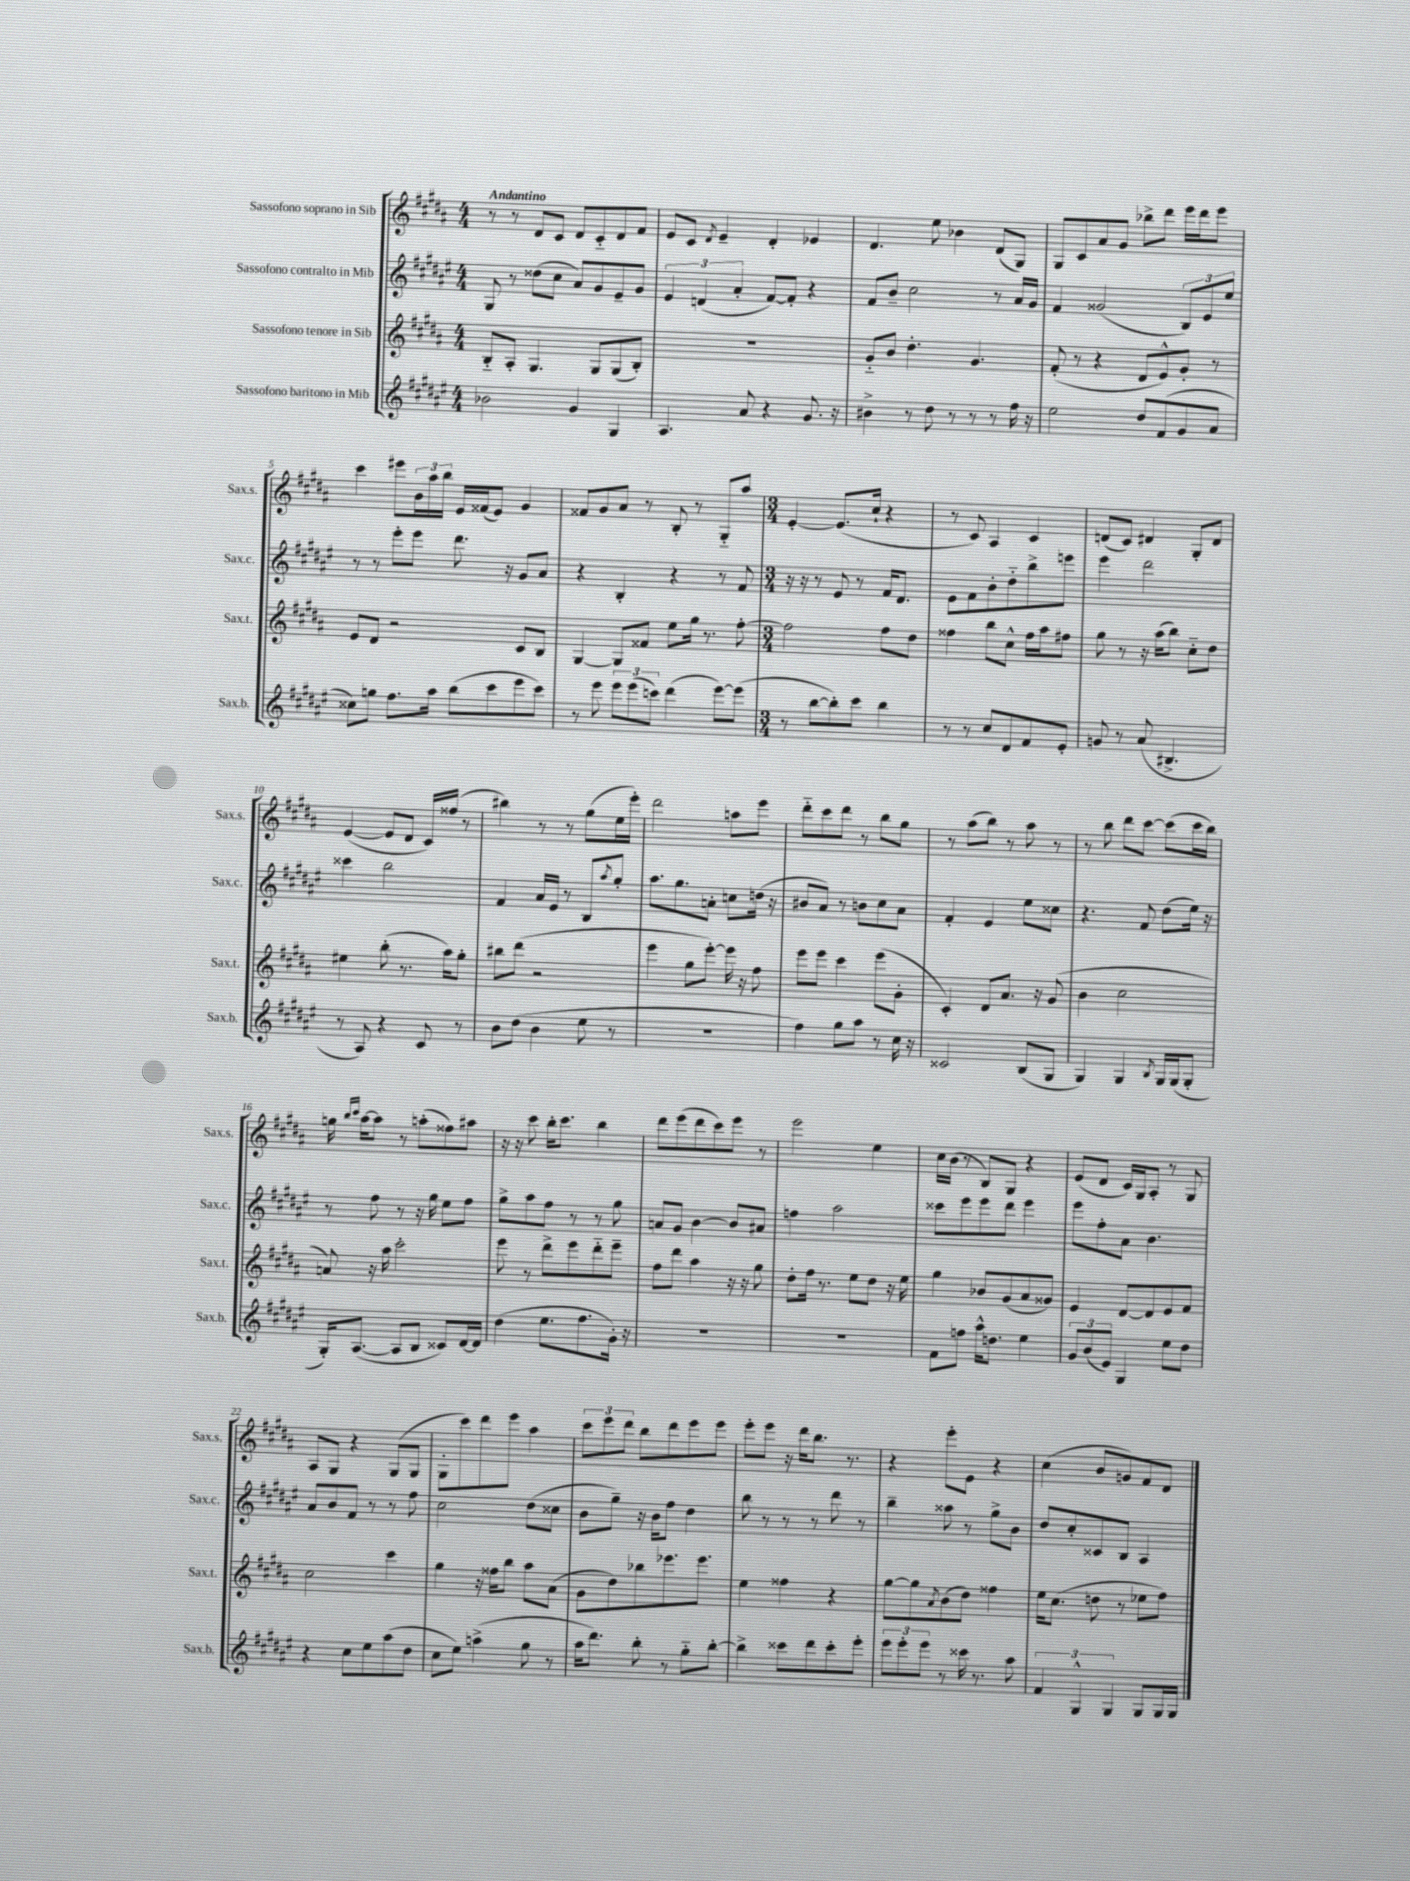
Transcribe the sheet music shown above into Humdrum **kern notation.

**kern	**kern	**kern	**kern
*part4	*part3	*part2	*part1
*staff4	*staff3	*staff2	*staff1
*I"Sassofono baritono in Mib	*I"Sassofono tenore in Sib	*I"Sassofono contralto in Mib	*I"Sassofono soprano in Sib
*I'Sax.b.	*I'Sax.t.	*I'Sax.c.	*I'Sax.s.
*clefG2	*clefG2	*clefG2	*clefG2
*k[f#c#g#d#a#e#]	*k[f#c#g#d#a#]	*k[f#c#g#d#a#e#]	*k[f#c#g#d#a#]
*M4/4	*M4/4	*M4/4	*M4/4
=1	=1	=1	=1
!	!	!	!LO:TX:a:B:t=Andantino
2b-X\	8B/L	8G#/	8r
.	8A#'/J	8r	8r
.	4.G#/	(8dd##X\L	8d#/L
.	.	8cc#\J	8c#/J
4g#/	.	8a#/L)	8d#/L
.	8G#/L	8g#/	8c#/
4G#/	(8G#/	8e#~/	8d#/
.	8B'/J)	8g#/J	8f#/J
=2	=2	=2	=2
4.A#/	1r	6e#/	8e/L
.	.	.	8c#/J
.	.	(6dn/	.
.	.	.	8qd#/
.	.	.	4e~/
.	.	6a#'/	.
8a#/	.	.	.
4r	.	[8f#/L)	4d#'/
.	.	8f#'/J]	.
8.g#/	.	4r	4e-X/
16r	.	.	.
=3	=3	=3	=3
4b#X^\	8g#/L	8f#/L	4.d#/
.	8b/J	8b~/J	.
8r	4.dd#'\	2cc#\	.
8dd#\	.	.	8ee\
8r	.	.	4b-X\
8r	4.g#/	.	.
8r	.	8r	(8d#/L
16ff#\	.	16a#/LL	8G#/J)
16r	.	16g#/JJ	.
=4	=4	=4	=4
2ee#\	(8f#'/	4f#/	8G#/L
.	8r	.	8c#/
.	4r	(2g##X/	8a#/
.	.	.	8g#/J
8dd#/L	8d#/L	.	8bb-X^\L
(8f#/	8e^^/)	.	8ddd#\J
8g#/	8g#'/J	12B/L)	16eee\LL
.	.	.	16ddd#\J
.	.	12e#/	.
8a#/J	8r	.	8eee\J
.	.	12ee#/J	.
!!LO:LB:g=z
=5	=5	=5	=5
8cc##X\L)	8e/L	8r	4ccc#\
8ggn\J	8d#/J	8r	.
8.ff#\L	2r	8eee#'\L	8eee#X\L
.	.	8eee#\J	24b\L
.	.	.	24aa#\
16aa#\Jk	.	.	.
.	.	.	24bb\JJ
(8bb\L	.	8.ddd#\	16e/LL
.	.	.	(16f##X/J
8ccc#\	.	.	8e/J)
.	.	16r	.
8eee#\	8c#/L	8g#/L	4g#/
8ccc#\J)	8B/J	8a#/J	.
=6	=6	=6	=6
8r	[4G#/	4r	8f##X/L
8eee#\	.	.	8g#/
12eee#\L	8G#/L]	4B'/	8a#/J
(12eee#\	.	.	.
.	8f##X/J	.	8r
12cccn\J)	.	.	.
(4ddd#\	8ee\L	4r	8B'/
.	16gg#\Jk	.	8r
.	8.r	.	.
[8eee#\L)	.	8r	8G#/L
(8eee#\J]	[8ff#'\	8f#/	8aa#/J
=7	=7	=7	=7
*M3/4	*M3/4	*M3/4	*M3/4
8r	2ff#\]	16r	[4e'/
.	.	16r	.
[8bb\L	.	8r	.
8bb'\])	.	8e#/	(8.e/L]
8ccc#\J	.	8r	.
.	.	.	16cc#`/Jk
4bb\	8ff#\L	16f#/KL	4r
.	.	8.d#/J	.
.	8dd#\J	.	.
=8	=8	=8	=8
8r	4ff##X\	8e#\L	8r
8r	.	8f#\	8c#/)
8cc#/L	8bb\L	8b'\	4A#/
8d#/	8cc#^^\J	8dd#\	.
8f#/	16ff##\LL	8bb^\	4c#/
.	16aa#\J	.	.
8e#'/J	8ff#X\J	8eeen\J	.
=9	=9	=9	=9
8gn/	8gg#\	4eee#\	(8dn/L
8r	8r	.	8c#/J)
(8a#/	16r	2ddd#\	4d#X/
.	(16aa#\KL	.	.
4.B#X^/	8bb\J)	.	.
.	8cc#\L	.	8G#'/L
.	8dd#\J	.	8d#/J
!!LO:LB:g=z
=10	=10	=10	=10
8r	4ee#X\	4ccc##X\	([4e/
8A#/)	.	.	.
4r	(8bb'\	2bb\	8e/L]
.	8.r	.	8d#/J
8c#/	.	.	16c#/LL)
.	16aa#\KL)	.	(16ff##X/JJ
8r	8gg#'\J	.	8r
=11	=11	=11	=11
8b\L	8bb#X\L	4f#/	4bb#X\)
(8dd#\J	(8ddd#\J	.	.
4b\	2r	16a#/LL	8r
.	.	16e#/JJ	.
.	.	8r	8r
8ee#\	.	8B/L	(8gg#\L
.	.	8qaa#/	.
8r	.	8gg#'/J	16ee\L
.	.	.	16eee'\JJ)
=12	=12	=12	=12
2.r	4eee\	8.aa#\L	2ddd#\
.	.	8.gg#\	.
.	8gg#\L	.	.
.	[8eee'\J)	8an'\J	.
.	16eee\]	8ccn\L	8aan\L
.	16r	.	.
.	8ff#\	(16ddn\Jk	8eee\J
.	.	16r	.
=13	=13	=13	=13
4ff#\)	8eee\L	8b#X/L	8ddd#\L
.	8eee\J	8a#/J)	8ccc#\
8gg#\L	4ccc#\	8r	8ddd#\J
8aa#\J	.	8bn\L	8r
8r	(8eee\L	8cc#\	8bb\L
16cc#\	8g#'\J	8a#\J	8gg#\J
16r	.	.	.
=14	=14	=14	=14
2c##X/	4c#'/)	4f#'/	8r
.	.	.	(8aa#\L
.	8d#/L	4e#/	8bb\J)
.	8.a#/J	.	8r
(8B/L	.	8ee#\L	8aa#\
.	16r	.	.
8G#/J	(8g#/	8cc##X\J	8r
=15	=15	=15	=15
4G#/)	4b\	4.r	8r
.	.	.	8bb\
4G#/	2cc#\	.	8ddd#\L
.	.	8f#/	[8ccc#\J
8qB/	.	.	.
16G#/LL	.	(8dd#\L	(8ccc#\L]
(16G#/J	.	.	.
8G#'/J	.	16ee#\Jk)	16ccc#\L
.	.	16r	16bb\JJ)
!!LO:LB:g=z
=16	=16	=16	=16
16G#'/KL)	8an/)	8r	16ggn\
.	.	.	16qqbb/LL
.	.	.	16qqccc#/JJ
([8.A#/J	.	.	[16aa#\KL
.	16r	8ff#\	8aa#\J]
.	16aa#\	.	.
8A#/L]	2ccc#'\	8r	8r
8B/J	.	16r	(8aan'\L
.	.	16gg#\	.
8c##X/L)	.	8ee#\L	8ff##X\)
[16d#/L	.	8ff#\J	8aa#X\J
16d#/JJ]	.	.	.
=17	=17	=17	=17
(4dd#\	8eee\	8gg#^\L	16r
.	.	.	16r
.	8r	8aa#\	8ccc#\
8.ee#\L	8ddd#^\L	8ff#\J	16bb'\KL
.	.	.	8.ccc#\J
.	8eee\	8r	.
8.ff#\	.	.	.
.	8ddd#\	8r	4bb\
16g#'\Jk)	8eee~\J	8gg#\	.
16r	.	.	.
=18	=18	=18	=18
2.r	8ff#\L	8an/L	8ddd#\L
.	8ddd#\J	8g#/J	(8eee\
.	4aa#\	[4b\	8ddd#\
.	.	.	8ccc#\)
.	16r	8b/L]	8eee\J
.	16r	.	.
.	8gg#\	8a#X/J	8r
=19	=19	=19	=19
2.r	8dd#'\L	4ffn\	2eee\
.	16ff#\Jk	.	.
.	8.r	.	.
.	.	2aa#\	.
.	8ee\L	.	.
.	8dd#\J	.	4ee\
.	16r	.	.
.	16ee\	.	.
=20	=20	=20	=20
8f#\L	4gg#\	8ccc##X\L	16cc#\LL
.	.	.	(16b\JJ
8ffn\J	.	8eee#\	8r
16aa#^^\KL	8b-X/L	8eee#\	8B/L)
8.ddn\J	.	.	.
.	(8g#/	8ddd#\J	8G#/J
4ee#\	8a#/	4eee#\	4r
.	8g##X/J)	.	.
=21	=21	=21	=21
12g#/L	4e/	8eee#\L	(8e/L
(12b/	.	.	.
.	.	8ff#'\	8d#/J
12e#/J)	.	.	.
4G#/	[8d#/L	8a#\J	16c#/LL)
.	.	.	16G#/J
.	8d#/]	4.b\	8A#'/J
8ee#\L	8e/	.	8r
8dd#\J	8f#/J	.	8G#/
!!LO:LB:g=z
=22	=22	=22	=22
4r	2cc#\	8a#/L	8A#/L
.	.	8b/	8G#/J
8cc#\L	.	8f#/J	4r
8ee#\	.	8r	.
(8aa#\	4ccc#\	8r	(8G#/L
8dd#\J	.	8ff#\	8G#/J
=23	=23	=23	=23
8cc#\L	4gg#\	2cc#\	8G#'\L
8ee#\J)	.	.	8ccc#\)
(4aan^\	16r	.	8ddd#\
.	16ff##X\KL	.	.
.	8bb\J	.	8eee\J
8gg#\	8aa#\L	(8dd#\L	4aa#\
8r	(8a#\J	8cc##X\J	.
=24	=24	=24	=24
16aa#\KL	8g#\L	8b\L	12ccc#\L
8.ddd#\J)	.	.	.
.	.	.	12eee\
.	8dd#\)	8gg#~\J)	.
.	.	.	12ddd#\J
8bb'\	8bb-X\	16r	8bb\L
.	.	16b\KL	.
8r	8.eee-X\	8ff#\J	8ddd#\
8gg#\L	.	4dd#\	8eee\
.	8.eee-\J	.	.
[8bb'\J	.	.	8eee\J
=25	=25	=25	=25
4bb^\]	4ee\	8bb\	8eee'\L
.	.	8r	8eee\J
8ccc##X\L	4ff##X\	8r	16r
.	.	.	16ddd#\KL
8ddd#\	.	8r	8.bb\J
8ccc##'\	4r	8ddd#\	.
.	.	.	8.r
8eee#'\J	.	8r	.
=26	=26	=26	=26
12eee#\L	[8gg#\L	4bb~\	4r
12eee#'\	.	.	.
.	8gg#\]	.	.
12eee#\J	.	.	.
.	8qa#/	.	.
8r	(8b\	8aa##X\	8eee'\L
16ccc##X\	8dd#\J)	8r	8e\J
8.r	.	.	.
.	4ff##X\	8gg#^\L	4r
8aa#\	.	8b\J	.
=27	=27	=27	=27
6f#/	16ee\KL	8dd#/L	(4cc#\
.	(8.cc#\J	.	.
.	.	8cc#'/	.
6G#^^/	.	.	.
.	8ddn\	8c##X/	8b/L
6G#/	.	.	.
.	8r	8B/J	8gn/)
8G#/L	8ee-X\L	4A#/	8f#/
16G#/L	8ff#\J)	.	8d#/J
16G#/JJ	.	.	.
==	==	==	==
*-	*-	*-	*-
